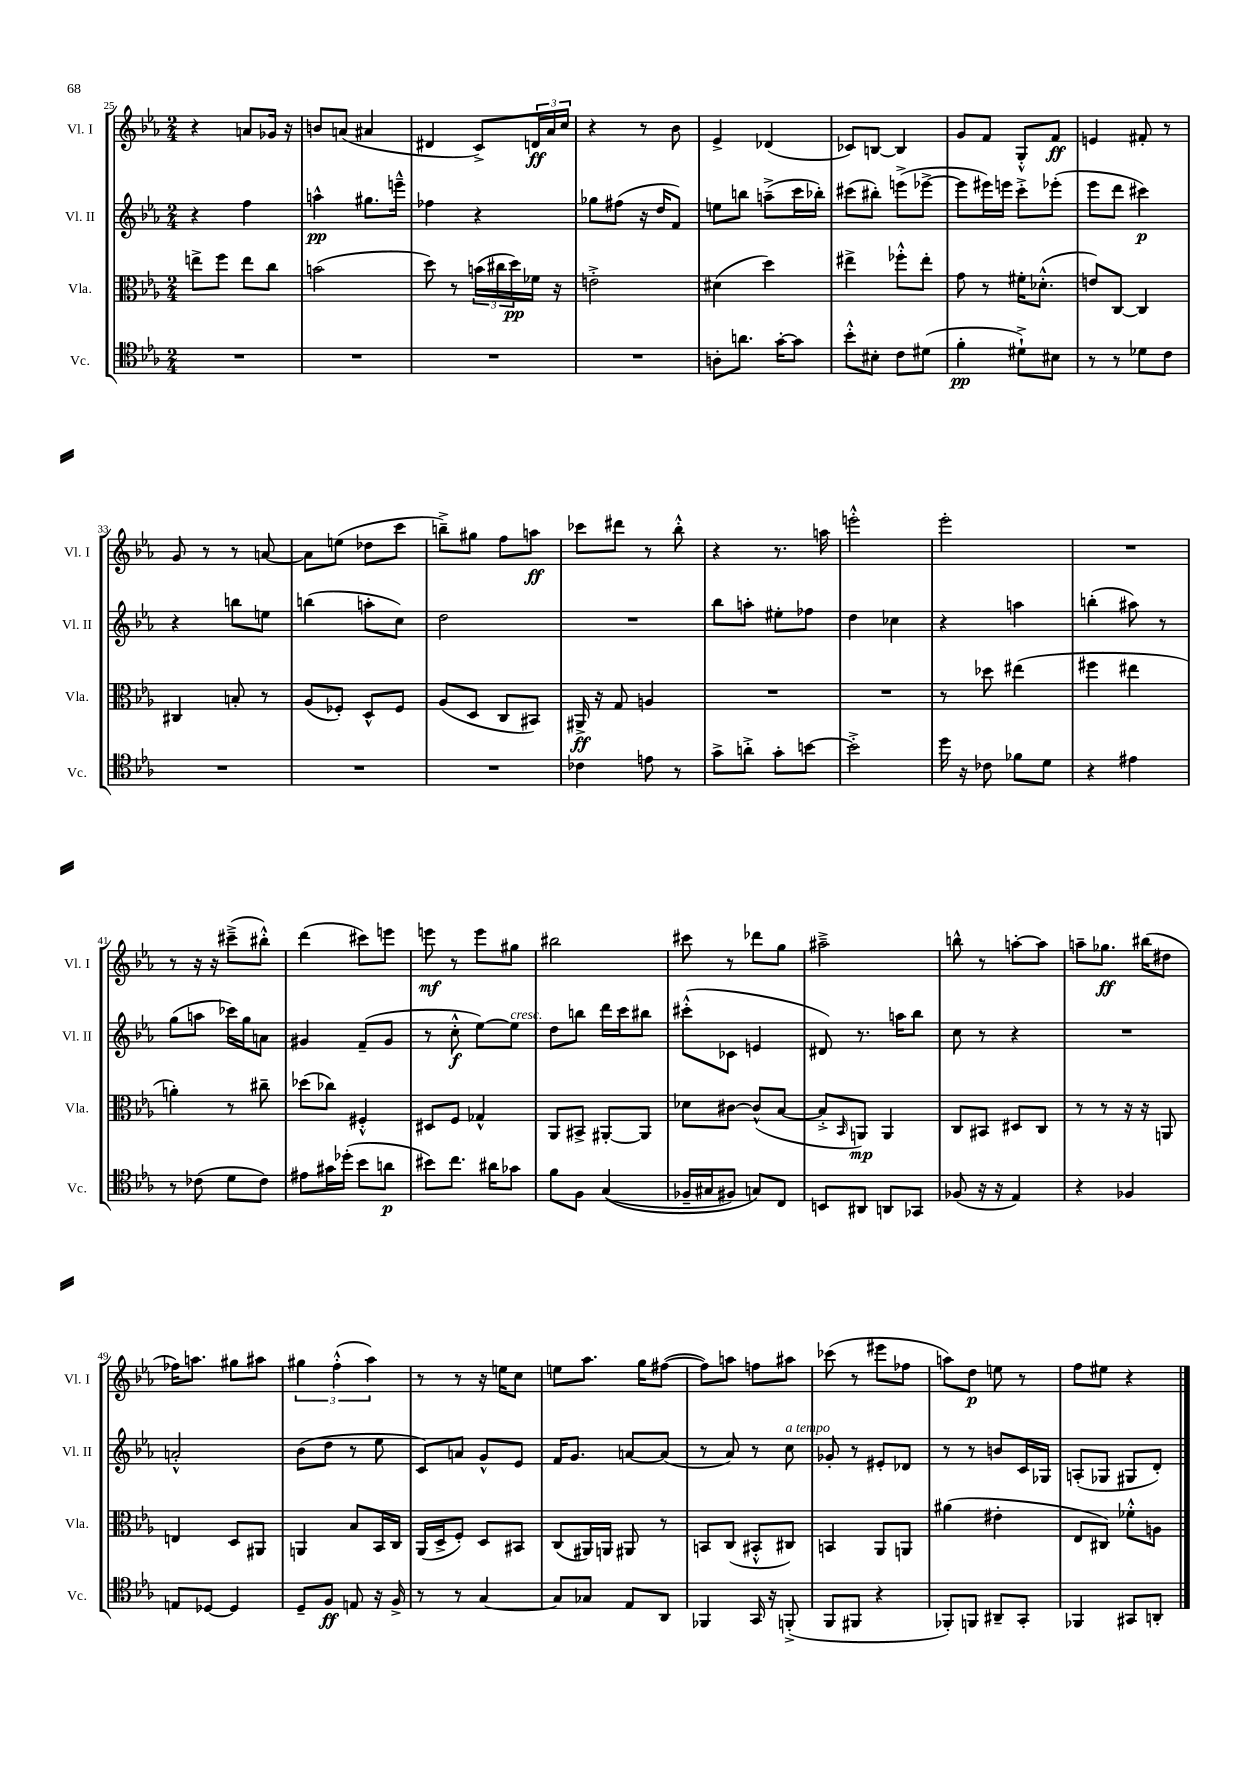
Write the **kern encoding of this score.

**kern	**kern	**kern	**kern
*staff4	*staff3	*staff2	*staff1
*clefC4	*clefC3	*clefG2	*clefG2
*k[b-e-a-]	*k[b-e-a-]	*k[b-e-a-]	*k[b-e-a-]
*M2/4	*M2/4	*M2/4	*M2/4
2r	8ee^\L	4r	4r
.	8ff\J	.	.
.	8ee\L	4ff\	8a/L
.	8cc\J	.	16g-/Jk
.	.	.	16r
=	=	=	=
2r	(2b\	4aa^^\	8b/L
.	.	.	(8a/J
.	.	8.gg#\L	4a#/
.	.	16eee~^^\Jk	.
=	=	=	=
2r	8dd\)	4ff-\	4d#/
.	8r	.	.
.	(24b\LL	4r	8c^/L)
.	24cc#\	.	.
.	24dd\)	.	.
.	16f-\JJ	.	24d/L
.	.	.	24a-/
.	16r	.	.
.	.	.	24cc/JJ
=	=	=	=
2r	2e'^\	8gg-\L	4r
.	.	(8ff#\J	.
.	.	16r	8r
.	.	16dd/LK	.
.	.	8f/J)	8b-\
=	=	=	=
8A'\L	(4d#\	8ee\L	4e-^/
8.a\J	.	8bb\J	.
.	4dd\)	(8aa~^\L	(4d-/
[16g'\LK	.	.	.
8g\]J	.	16ccc\L	.
.	.	16bb-'\JJ)	.
=	=	=	=
8b-'^^\L	4ee#^\	(8ccc#\L	8c-/L)
8B#'\J	.	8bb#'\J)	[8B/J
8c\L	8ff-'^^\L	(8eee^\L	4B/]
(8d#\J	8ee#'\J	[8eee-^\J	.
=	=	=	=
4f'\	8g\	8eee-\]L	8g/L
.	8r	16eee#\L)	8f/J
.	.	16eee\JJ	.
8d#`^\L)	16f#'\LK	8ccc'^\L	8G'^^/L
.	(8.d-'^^\J	.	.
8B#\J	.	(8eee-'\J	8f/J
=	=	=	=
8r	8e/L)	8eee-\L	4e/
8r	[8C/J	8ddd\J	.
8d-\L	4C/]	4ccc#\)	8f#'/
8c\J	.	.	8r
=	=	=	=
2r	4C#/	4r	8g/
.	.	.	8r
.	8B'/	8bb\L	8r
.	8r	8ee\J	[8a/
=	=	=	=
2r	(8A-/L	(4bb\	8a\]L
.	8F-'/J)	.	(8ee\J
.	8D^^/L	8aa'\L	8dd-\L
.	8F-/J	8cc\J)	8ccc\J
=	=	=	=
2r	(8A-/L	2dd\	8bb~^\L)
.	8D/J	.	8gg#\J
.	8C/L	.	8ff\L
.	8BB#/J)	.	8aa\J
=	=	=	=
4c-\	16AA#^/	2r	8ccc-\L
.	16r	.	.
.	8G/	.	8ddd#\J
8e\	4A/	.	8r
8r	.	.	8bb-'^^\
=	=	=	=
8g^\L	2r	8bb-\L	4r
8a'^\J	.	8aa'\J	.
8g'\L	.	8ee#'\L	8.r
[8b\J	.	8ff-\J	.
.	.	.	16aa\
=	=	=	=
2b'^\]	2r	4dd\	2eee'^^\
.	.	4cc-\	.
=	=	=	=
16dd\	8r	4r	2eee-'\
16r	.	.	.
8c-\	8dd-\	.	.
8f-\L	(4ee#\	4aa\	.
8d\J	.	.	.
=	=	=	=
4r	4ff#\	(4bb'\	2r
4e#\	4ee#\	8aa#\)	.
.	.	8r	.
=	=	=	=
8r	4a'\)	(8gg\L	8r
(8c-\	.	8aa\J	16r
.	.	.	16r
8d\L	8r	16ccc-\LL)	(8ccc#~^\L
.	.	16gg\J	.
8c-\J)	8cc#~\	8a\J	8bb#'^^\J)
=	=	=	=
8e#\L	(8dd-\L	4g#/	(4ddd\
16g#\L	8cc-\J)	.	.
(16dd-'\JJ	.	.	.
8b-\L	4F#'^^/	(8f~/L	8ccc#\L)
8a\J	.	8g#/J	8eee\J
=	=	=	=
8b#\L)	8D#/L	8r	8eee\
8.cc\J	8F/J	8cc'^^\	8r
.	4G-^^/	[8ee-\L)	8eee\L
16a#\LK	.	.	.
8g-\J	.	8ee-\]J	8gg#\J
=	=	=	=
8f\L	8AA-/L	8dd\L	2bb#\
8F\J	8BB#^/J	8bb\J	.
&((4G/	[8AA#'/L	16ddd\LL	.
.	.	16ccc\J	.
.	8AA#/]J	8bb#\J	.
=	=	=	=
16F-~/LL	8d-\L	(8ccc#'^^\L	8ccc#\
16G#/J	.	.	.
8F#/J)	[8c#\J	8c-\J	8r
8G/L&)	(8c#^^/]L	4e/	8ddd-\L
8C/J	[8B-/J	.	8gg\J
=	=	=	=
8BB/L	8B-'^/]L	8d#/)	2aa#~^\
.	16qqBB-/	.	.
8AA#/J	8AA/J)	8.r	.
8AA/L	4AA/	.	.
.	.	16aa\LK	.
8GG-/J	.	8bb-\J	.
=	=	=	=
(8F-/	8C/L	8cc\	8bb^^\
16r	8BB#/J	8r	8r
16r	.	.	.
4E-/)	8D#/L	4r	[8aa'\L
.	8C/J	.	8aa\]J
=	=	=	=
4r	8r	2r	8aa~\L
.	8r	.	8.gg-\J
4F-/	16r	.	.
.	16r	.	(16bb#\LK
.	8AA/	.	8dd#\J
=	=	=	=
8E/L	4E/	2a'^^/	16ff-\LK)
.	.	.	8.aa\J
[8D-/J	.	.	.
4D-/]	8D/L	.	8gg#\L
.	8AA#/J	.	8aa#\J
=	=	=	=
8D~/L	4AA/	(8b-\L	6gg#\
8F/J	.	8dd\J	.
.	.	.	(6ff'^^\
8E/	8B-/L	8r	.
.	.	.	6aa-\)
16r	16BB-/L	8ee-\	.
16F^/	16C/JJ	.	.
=	=	=	=
8r	(16AA-/LL	8c/L)	8r
.	16D^/J	.	.
8r	8F'/J)	8a/J	8r
[4G/	8D/L	8g^^/L	16r
.	.	.	16ee\LK
.	8BB#/J	8e-/J	8cc\J
=	=	=	=
8G/]L	(8C/L	16f/LK	8ee\L
.	.	8.g/J	.
8G-/J	16AA#/L)	.	8.aa-\J
.	16AA/JJ	.	.
8E-/L	8AA#/	[8a/L	.
.	.	.	16gg\LK
8AA-/J	8r	(8a/]J	([8ff#\J
=	=	=	=
4FF-/	8BB/L	8r	8ff#\]L)
.	(8C/J	8a-/)	8aa\J
16GG/	8BB#'^^/L	8r	8ff\L
16r	.	.	.
(8FF'^/	8C#/J)	8cc\	8aa#\J
=	=	=	=
8FF/L	4BB/	8g-'/	(8ccc-\
8FF#/J	.	8r	8r
4r	8AA-/L	8e#'/L	8eee#\L
.	8AA/J	8d-/J	8ff-\J
=	=	=	=
8FF-'/L)	(4a#\	8r	8aa\L)
8FF/J	.	8r	8dd\J
8AA#~/L	4e#'\	8b/L	8ee\
8GG'/J	.	16c/L	8r
.	.	16G-/JJ	.
=	=	=	=
4FF-/	8E-/L	(8A'/L	8ff\L
.	8C#/J)	8G-/J	8ee#\J
8GG#/L	8f-'^^\L	8G#/L	4r
8AA'/J	8A\J	8d'/J)	.
==	==	==	==
*-	*-	*-	*-
